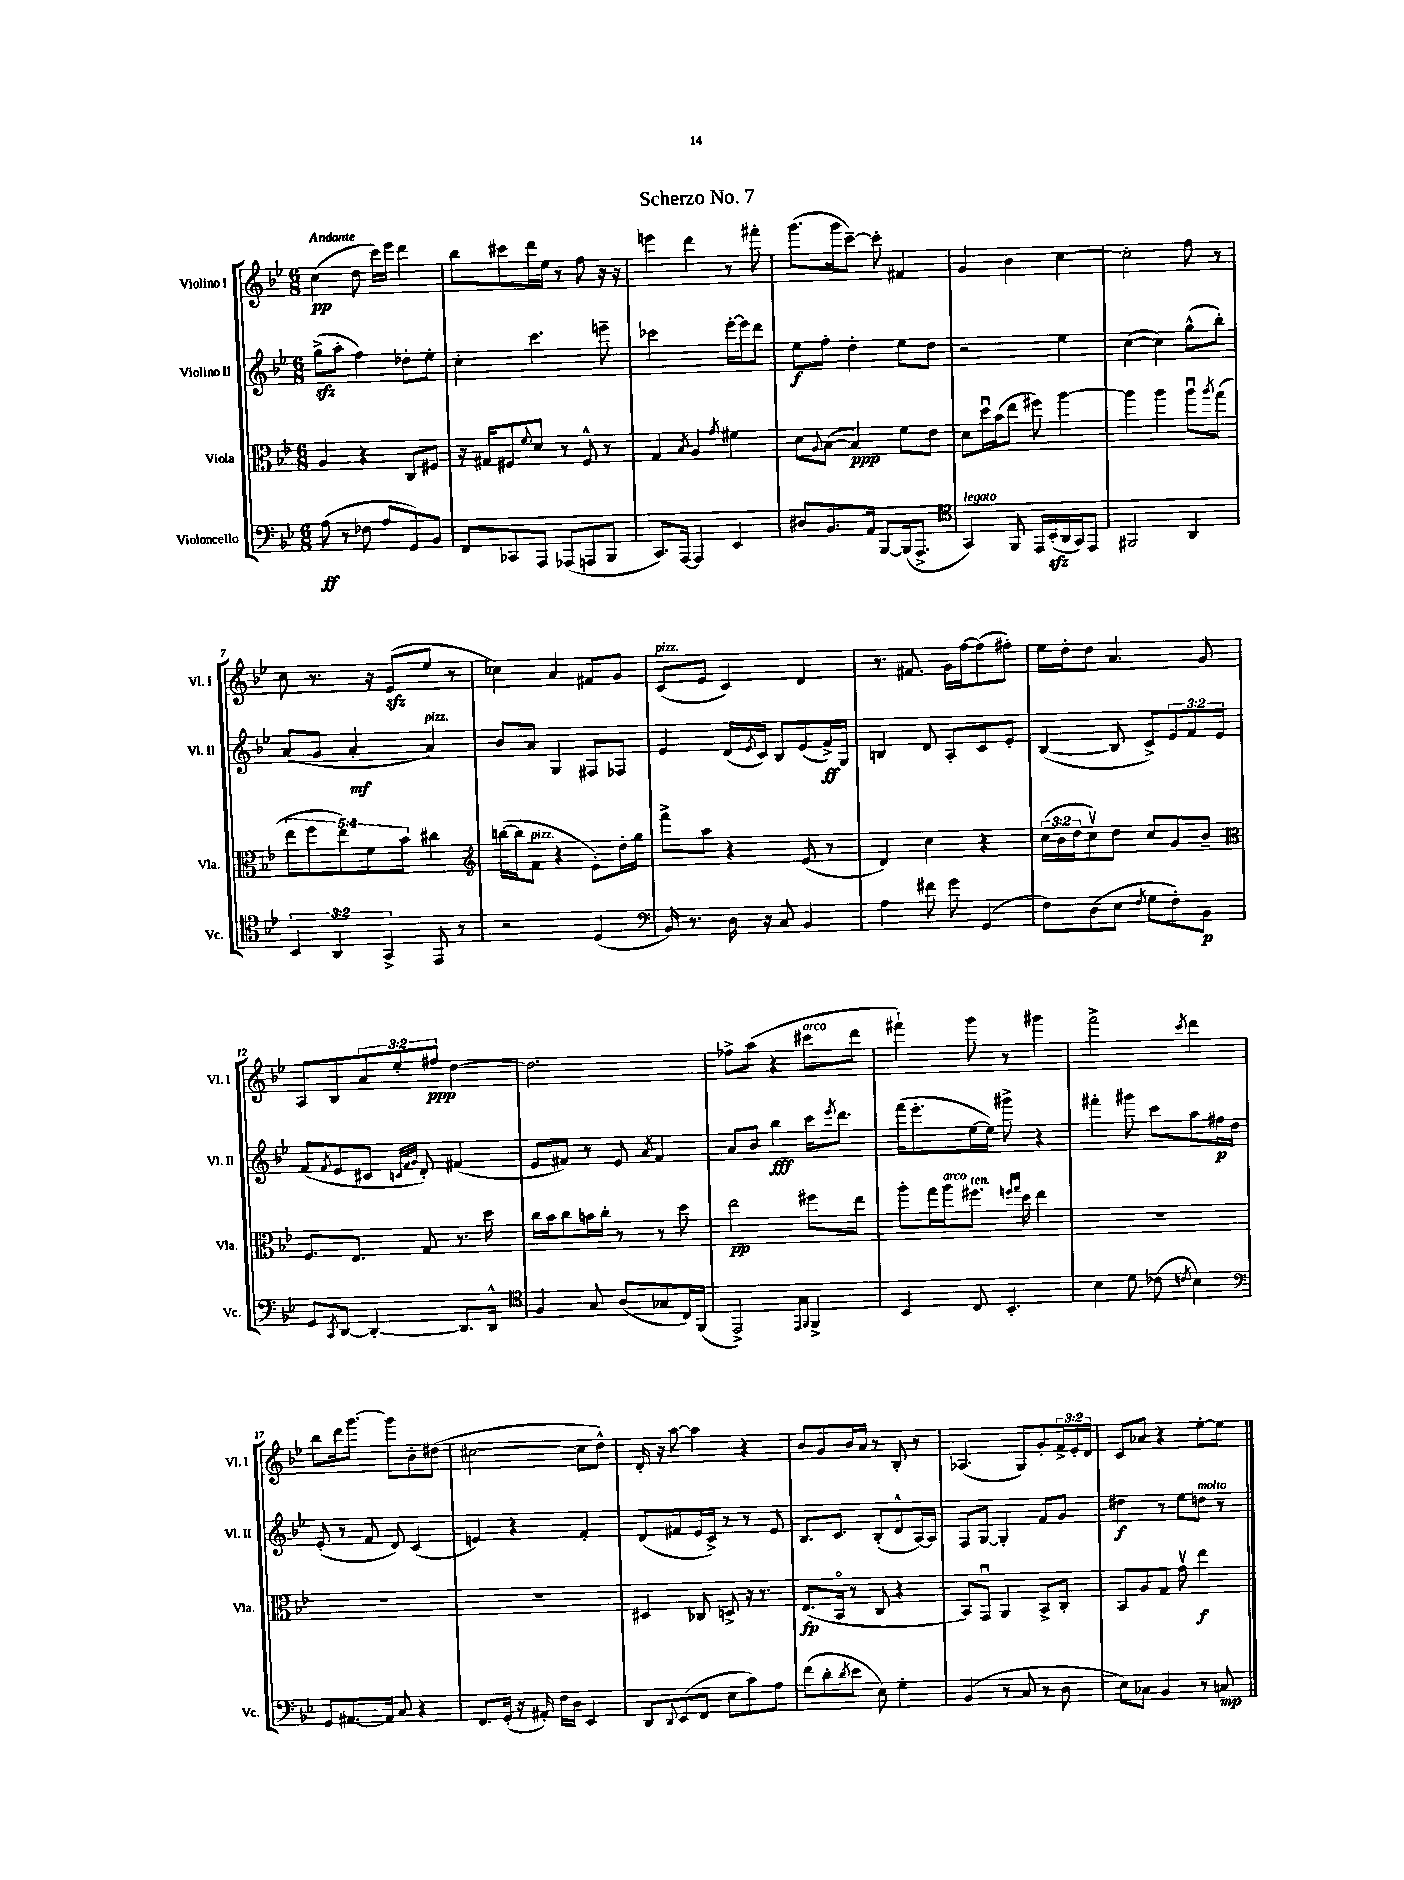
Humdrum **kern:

**kern	**kern	**kern	**kern
*staff4	*staff3	*staff2	*staff1
*clefF4	*clefC3	*clefG2	*clefG2
*k[b-e-]	*k[b-e-]	*k[b-e-]	*k[b-e-]
*M6/8	*M6/8	*M6/8	*M6/8
(8A	4A	(8gg^	(4cc
8r	.	8aa'	.
8F-	4r	4ff)	8dd
8A	.	.	16ccc)
.	.	.	16eee-
8GG)	8C	8dd-'	4ddd
8BB-	8F#	8ee-'	.
=	=	=	=
8FF	16r	4cc'	8bb-
.	16G#	.	.
8CC-	8F#	.	8ccc#
.	8qqf	.	.
8AAA	8d	4.ccc	16ddd
.	.	.	16ee-
(8AAA-	8r	.	8r
8AAA	8F#^^	.	8ff
8BBB-	8r	8eee~	16r
.	.	.	16r
=	=	=	=
8.CC)	4G	2ccc-	4eee
[16AAA	.	.	.
.	8qB-	.	.
4AAA]	4A	.	4ddd
.	8qg	.	.
4EE-	4f#	[16eee-'	8r
.	.	16eee-]	.
.	.	8ddd	8fff#'
=	=	=	=
8D#	8d	8ee-	(8.ggg
.	8qqA	.	.
8.BB-	([8B-	8ff'	.
.	.	.	16ggg
.	4B-])	4dd'	[8ccc~)
16AA	.	.	.
[8BBB-	.	.	8ccc']
(16BBB-]	8f	8ee-	4f#
8.AAA^	.	.	.
.	8e-	8dd	.
=	=	=	=
*clefC4	*	*	*
4GG)	8d	2r	4g
.	16ddu	.	.
.	(16b-	.	.
8FF	8ee-	.	4b-
16EE-	8ff#)	.	.
(16BB-'	.	.	.
16AA	[4aa	4ee-	[4cc
16GG)	.	.	.
8EE-	.	.	.
=	=	=	=
2FF#	4aa]	([4cc	2cc']
.	4aa	4cc])	.
4AA	8aau	(8gg^^	8ff
.	8qaa	.	.
.	(8gg	8bb-')	8r
=	=	=	=
6BB-	10ee-	(8a	8cc
.	10ff	.	.
.	.	8g	8.r
6AA	.	.	.
.	10ee-)	.	.
.	.	4a'	.
.	10f	.	.
.	.	.	16r
6GG^	.	.	.
.	.	.	(8e-
.	10b-	.	.
8EE-	4cc#	4a)	8ee-
8r	.	.	8r
=	=	=	=
*	*clefG2	*	*
2r	([16bb	8b-	4cc-)
.	16bb]	.	.
.	8f	8a	.
.	4r	4G	4a
(4D	8e-')	8F#	8f#
.	16dd'	8F-	8g
.	16gg	.	.
=	=	=	=
*clefF4	*	*	*
16BB-)	8fff^	4e-	(8c
8.r	.	.	.
.	8aa	.	8e-
16D	4r	(16d	4c)
.	.	8qe-	.
16r	.	16c)	.
8C	.	8B-	.
4BB-	(8e-	(8e-	4d
.	8r	16f^)	.
.	.	16G	.
=	=	=	=
4A	4d)	4B	8.r
.	.	.	8.f#
8f#	4cc	8d	.
8g	.	8A'	16g
.	.	.	[16ff
(4GG	4r	8c	(8ff]
.	.	8e-'	8ff#')
=	=	=	=
8F)	(24cc	([4B-	16ee-
.	24b-	.	.
.	.	.	16dd'
.	24dd	.	.
(8D	8ccv)	.	8dd
8E-	8dd	8B-]	4.a
8qF	.	.	.
8G	8cc	8c^)	.
8F')	8g	12e-	.
.	.	12f	.
8BB-	8b-~	.	8g
.	.	12e-	.
=	=	=	=
*	*clefC3	*	*
8GG	8.F	(8f	8A
8qCC	.	8qf	.
[8DD	.	8e-	8B-
.	8.E-	.	.
4DD'_	.	8c#	12a
.	.	.	12ee-'
.	.	32qqc	.
.	.	32qqf	.
.	.	32qqg	.
.	8G	8d')	.
.	.	.	12ff#
8.DD]	8.r	(4f#	[4dd
16DD^^	16dd	.	.
=	=	=	=
*clefC4	*	*	*
4F	16cc	8e-	2.dd]
.	16b-	.	.
.	8cc	8f#)	.
8G	16b	8r	.
.	16cc'	.	.
(8A	8r	8e-	.
.	.	8qa	.
8G-	8r	4f#	.
16C)	8dd	.	.
(16FF	.	.	.
=	=	=	=
2EE-^)	2ee-	8a	8ff-^
.	.	8b-	(8aa
.	.	4bb-	4r
16qqEE-	.	.	.
16qqFF	.	.	.
4FF^	8ff#	16ccc	8ccc#
.	.	8qeee-	.
.	.	8.ddd	.
.	8ee-	.	8ddd
=	=	=	=
4BB-	8aa'	(16fff	4fff#`)
.	.	8.eee-'	.
.	16gg	.	.
.	16aa	.	.
8C	8.ff#	[16ee-	8ggg
.	.	16ee-])	.
4.BB-'	.	8ggg#^	8r
.	16qqff	.	.
.	16qqgg	.	.
.	16dd	.	.
.	4ee-	4r	4ggg#
=	=	=	=
4B-	2.r	4fff#'	2fff^
8d	.	8ggg#	.
(8c-	.	8ccc	.
8qc	.	.	8qccc
4B-)	.	8aa	4ddd
.	.	16ff#	.
.	.	16dd	.
=	=	=	=
*clefF4	*	*	*
8GG	2.r	(8e-'	8bb-
[8.AA#	.	8r	16ddd
.	.	.	[8.ggg
.	.	8f	.
16AA#]	.	.	.
8C	.	8d)	8ggg]
4r	.	(4c	8b-'
.	.	.	(8dd#
=	=	=	=
8.FF	2.r	4e)	[2cc#
(16GG'	.	.	.
16r	.	4r	.
16AA#')	.	.	.
16F	.	.	.
16D	.	.	.
4EE-	.	4f'	8cc#]
.	.	.	8dd^^)
=	=	=	=
8DD	4D#	(8d	16d'
.	.	.	16r
8qqDD	.	.	.
(8EE-	.	8f#	[8aa
8FF	8C-	16e-	4aa]
.	.	16c^)	.
8E-	8D^	8r	.
8c)	16r	8r	4r
.	8.r	.	.
8A	.	8e-	.
=	=	=	=
(8f	(8.E-	8.B-	8b-
8d'	.	.	8g
.	16BB-o	8.c	.
8qd	.	.	.
8e-	8r	.	16b-
.	.	.	16a
8E-)	8C	(8B-'	8r
4G'	4r	8d^^	8B-'
.	.	[16A)	8r
.	.	16A]	.
=	=	=	=
(4BB-	8BB-)	8F	(4.A-
.	8GGu	[8G	.
8r	4AA	4G']	.
8C	.	.	8G)
8r	8BB-^	8f	8g'
8D	8C'	8g	24f^
.	.	.	24e-'
.	.	.	24d
=	=	=	=
8E-)	8BB-	4dd#	8c
8C-	8A	.	8a-
4BB-	8G	8r	4r
.	8gv	8ee-	.
8r	4ee-	8dd	[8ee-'
8C	.	8r	8ee-]
==	==	==	==
*-	*-	*-	*-
